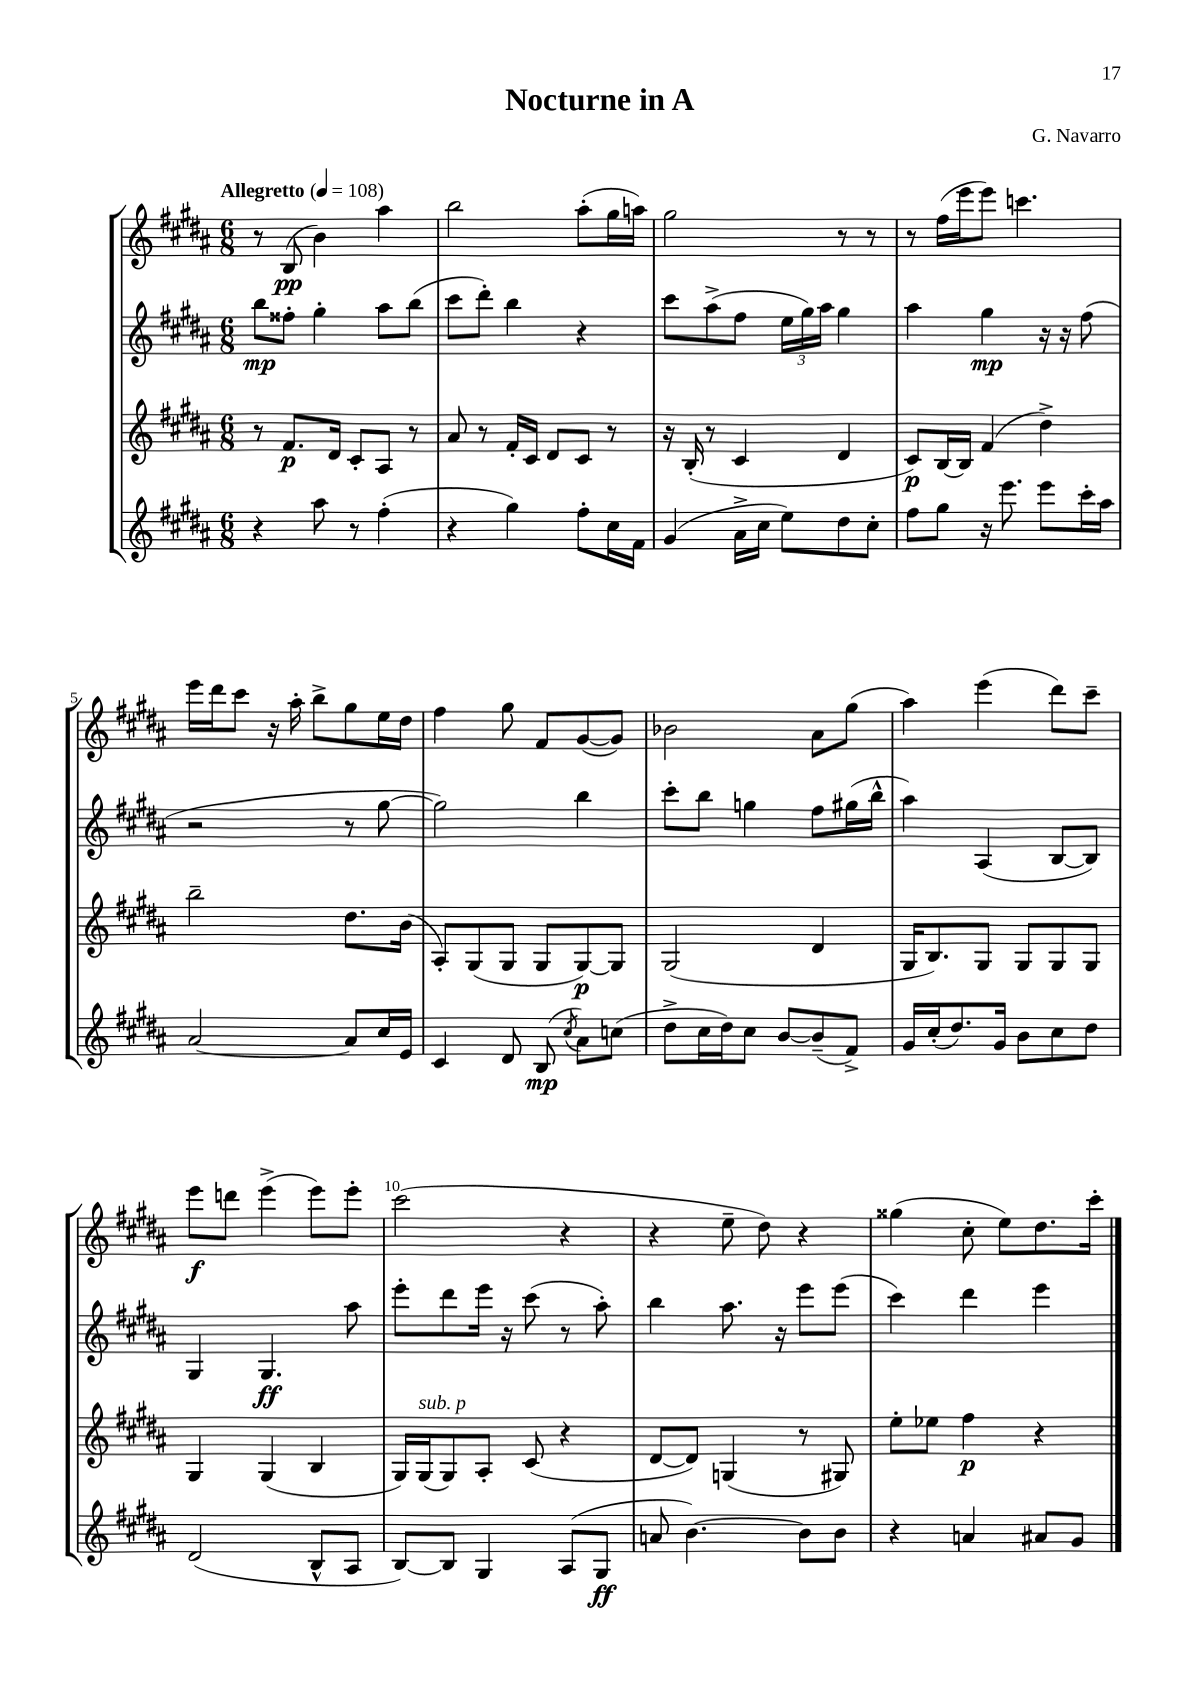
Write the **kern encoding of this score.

**kern	**kern	**kern	**kern
*staff4	*staff3	*staff2	*staff1
*clefG2	*clefG2	*clefG2	*clefG2
*k[f#c#g#d#a#]	*k[f#c#g#d#a#]	*k[f#c#g#d#a#]	*k[f#c#g#d#a#]
*M6/8	*M6/8	*M6/8	*M6/8
*MM108	*MM108	*MM108	*MM108
4r	8r	8bb\L	8r
.	8.f#/L	8ff##'\J	(8B/
8aa#\	.	4gg#'\	4b\)
.	16d#/Jk	.	.
8r	8c#'/L	.	.
(4ff#'\	8A#/J	8aa#\L	4aa#\
.	8r	(8bb\J	.
=	=	=	=
4r	8a#/	8ccc#\L	2bb\
.	8r	8ddd#'\J)	.
4gg#\)	16f#'/LL	4bb\	.
.	16c#/JJ	.	.
.	8d#/L	.	.
8ff#'\L	8c#/J	4r	(8aa#'\L
16cc#\L	8r	.	16gg#\L
16f#\JJ	.	.	16aa\JJ)
=	=	=	=
(4g#/	16r	8ccc#\L	2gg#\
.	(16B'/	.	.
.	8r	(8aa#^\	.
16a#^\LL	4c#/	8ff#\J	.
16cc#\JJ	.	.	.
8ee\L)	.	24ee\LL	.
.	.	24gg#\)	.
.	.	24aa#\JJ	.
8dd#\	4d#/	4gg#\	8r
8cc#'\J	.	.	8r
=	=	=	=
8ff#\L	8c#/L)	4aa#\	8r
8gg#\J	[16B/L	.	(16ff#\LL
.	16B/]JJ	.	16eee\J
16r	(4f#/	4gg#\	8eee\J)
8.eee\	.	.	.
.	.	.	4.ccc\
8eee\L	4dd#^\)	16r	.
.	.	16r	.
16ccc#'\L	.	(8ff#\	.
16aa#\JJ	.	.	.
=	=	=	=
[2a#/	2bb~\	2r	16eee\LL
.	.	.	16ddd#\J
.	.	.	8ccc#\J
.	.	.	16r
.	.	.	16aa#'\
.	.	.	8bb^\L
8a#/]L	8.dd#\L	8r	8gg#\
16cc#/L	.	[8gg#\	16ee\L
16e/JJ	(16b\Jk	.	16dd#\JJ
=	=	=	=
4c#/	8A#'/L)	2gg#\])	4ff#\
.	(8G#/	.	.
8d#/	8G#/J	.	8gg#\
(8B/	8G#/L	.	8f#/L
8qcc#/	.	.	.
8a#\L)	[8G#/)	4bb\	([8g#/
(8cc\J	8G#/]J	.	8g#/]J)
=	=	=	=
8dd#^\L	(2G#/	8ccc#'\L	2b-\
16cc#\L	.	8bb\J	.
16dd#\J)	.	.	.
8cc#\J	.	4gg\	.
[8b/L	.	.	.
(8b~/]	4d#/	8ff#\L	8a#\L
8f#^/J)	.	(16gg#\L	(8gg#\J
.	.	16bb^^\JJ	.
=	=	=	=
16g#/LL	16G#/LK	4aa#\)	4aa#\)
(16cc#'/J	8.B/)	.	.
8.dd#/)	.	.	.
.	8G#/J	(4A#/	(4eee\
16g#/Jk	.	.	.
8b\L	8G#/L	.	.
8cc#\	8G#/	[8B/L	8ddd#\L)
8dd#\J	8G#/J	8B/]J)	8ccc#~\J
=	=	=	=
(2d#/	4G#/	4G#/	8eee\L
.	.	.	8ddd\J
.	(4G#/	4.G#/	(4eee^\
8B^^/L	4B/	.	8eee\L)
8A#/J	.	8aa#\	8eee'\J
=	=	=	=
[8B/L)	16G#/LL)	8eee'\L	(2ccc#\
.	(16G#/J	.	.
8B/]J	8G#/)	8ddd#\	.
4G#/	8A#'/J	16eee\Jk	.
.	.	16r	.
.	(8c#/	(8ccc#\	.
(8A#/L	4r	8r	4r
8G#/J	.	8aa#'\)	.
=	=	=	=
8a/	[8d#/L	4bb\	4r
[4.b\)	8d#/]J)	.	.
.	(4G/	8.aa#\	8ee~\
.	.	.	8dd#\)
.	.	16r	.
8b\]L	8r	8eee\L	4r
8b\J	8G#/)	(8eee\J	.
=	=	=	=
4r	8ee'\L	4ccc#\)	(4gg##\
.	8ee-\J	.	.
4a/	4ff#\	4ddd#\	8cc#'\
.	.	.	8ee\L)
8a#/L	4r	4eee\	8.dd#\
8g#/J	.	.	.
.	.	.	16ccc#'\Jk
==	==	==	==
*-	*-	*-	*-
